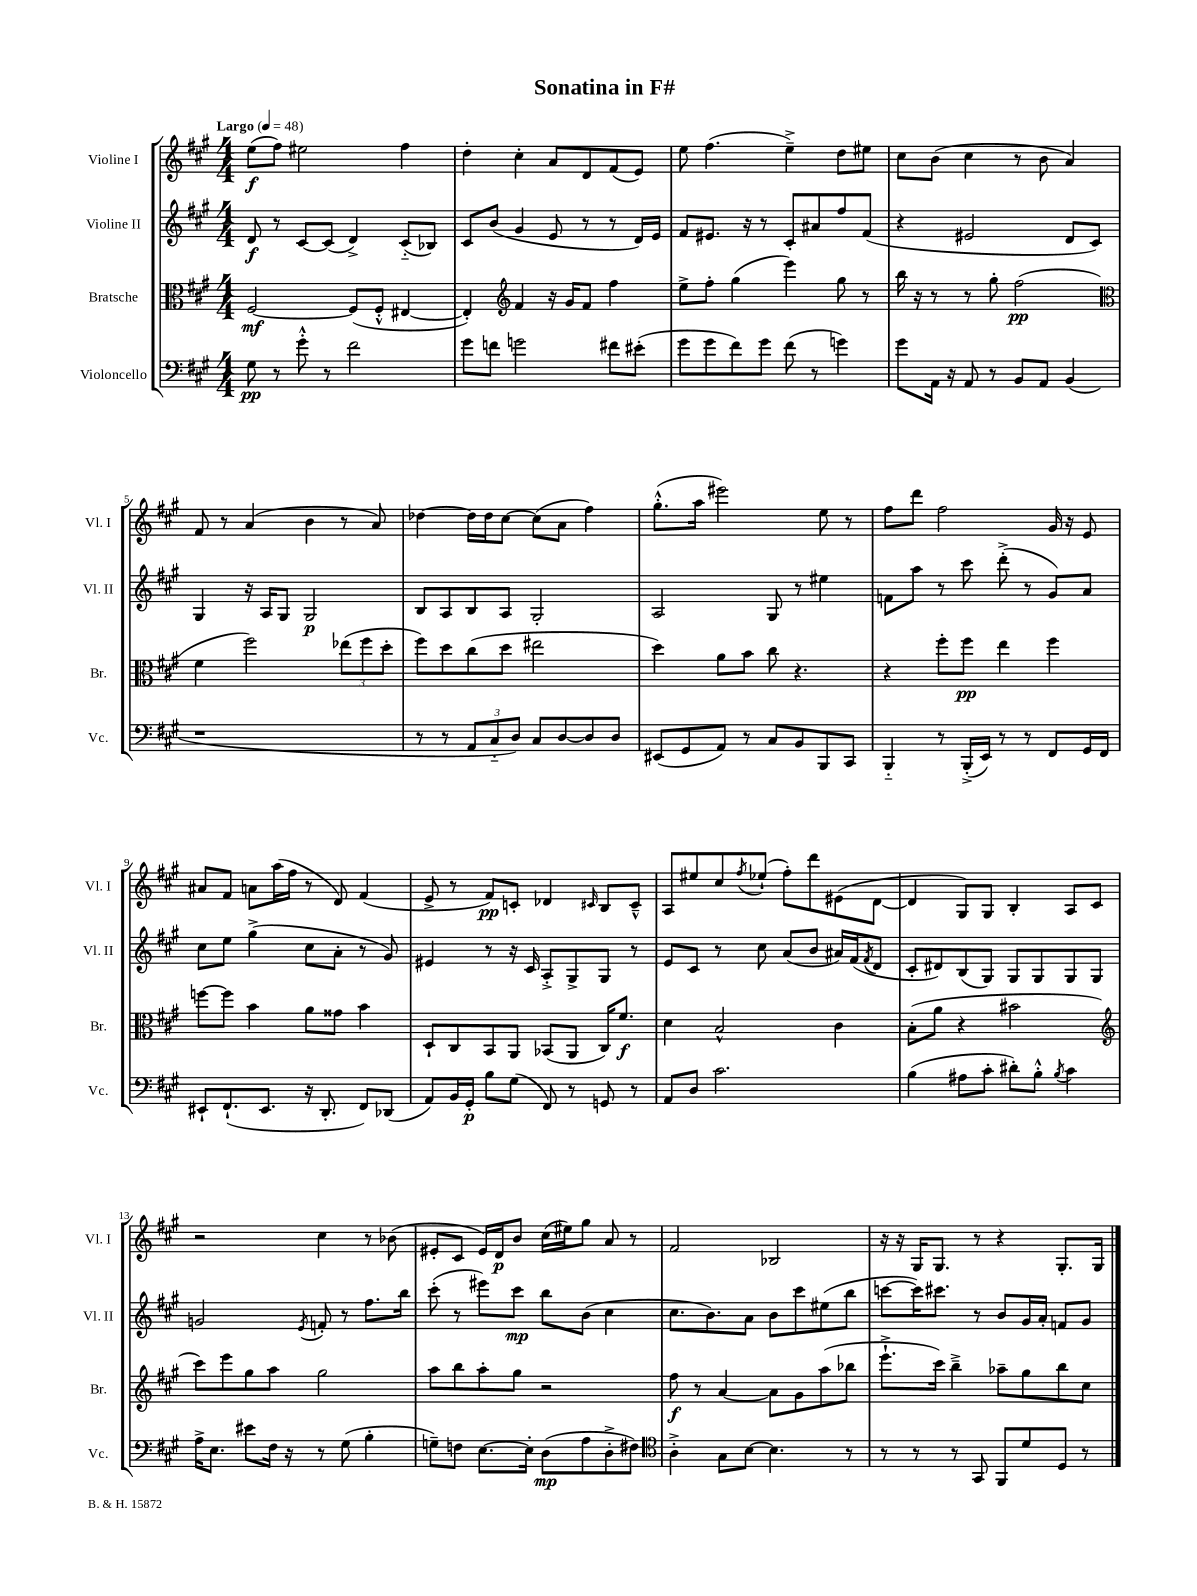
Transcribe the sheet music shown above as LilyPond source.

\header { title = "Sonatina in F#" }
<<
\new StaffGroup <<
\new Staff = "s0" \with { instrumentName = "Violine I" shortInstrumentName = "Vl. I" } {
    \clef treble \key a \major \numericTimeSignature \time 4/4 \tempo "Largo" 4 = 48
    e''8\f( fis''8) eis''2 fis''4 |
    d''4-. cis''4-. a'8 d'8 fis'8( e'8) |
    e''8 fis''4.( e''4--->) d''8 eis''8 |
    cis''8 b'8( cis''4 r8 b'8 a'4) |
    fis'8 r8 a'4( b'4 r8 a'8) |
    des''4~ des''16 des''16 cis''8~ cis''8( a'8 fis''4) |
    gis''8.-.-^( a''16 eis'''2) e''8 r8 |
    fis''8 d'''8 fis''2 gis'16 r16 e'8 |
    ais'8 fis'8 a'8 a''16( fis''16 r8 d'8) fis'4( |
    e'8-> r8 fis'8\pp) c'8-. des'4 \grace { cis'16 } b8 cis'8---^ |
    a8 eis''8 cis''8 \acciaccatura { fis''8 } ees''8-!( fis''8-.) d'''8 eis'8( d'8~ |
    d'4 gis8) gis8 b4-. a8 cis'8 |
    r2 cis''4 r8 bes'8( |
    eis'8-. cis'8 eis'16) d'16\p b'8 cis''16( eis''16) gis''8 a'8 r8 |
    fis'2 bes2 |
    r16 r16 gis16 gis8. r8 r4 gis8.-. gis16 \bar "|." |
}
\new Staff = "s1" \with { instrumentName = "Violine II" shortInstrumentName = "Vl. II" } {
    \clef treble \key a \major \numericTimeSignature \time 4/4
    d'8\f r8 cis'8~ cis'8( d'4->) cis'8-_( bes8) |
    cis'8 b'8( gis'4 e'8 r8 r8 d'16) e'16 |
    fis'8 eis'8. r16 r8 cis'8-. ais'8 fis''8 fis'8( |
    r4 eis'2 d'8 cis'8) |
    gis4 r16 a16 gis8 gis2\p |
    b8 a8 b8 a8 gis2-. |
    a2 gis8 r8 eis''4 |
    f'8 a''8 r8 cis'''8 d'''8-.->( r8 gis'8) a'8 |
    cis''8 e''8 gis''4->( cis''8 a'8-. r8 gis'8) |
    eis'4 r8 r16 cis'16 a8-.-> gis8-> gis8 r8 |
    e'8 cis'8 r8 cis''8 a'8( b'8 ais'16) fis'16( \acciaccatura { fis'8 } d'8 |
    cis'8-. dis'8) b8( gis8) gis8 gis8 gis8 gis8 |
    g'2 \acciaccatura { e'8 } f'8-. r8 fis''8. b''16 |
    cis'''8-.( r8 eis'''8) cis'''8\mp b''8 b'8( cis''4 |
    cis''8. b'8.) a'8 b'8 cis'''8 eis''8( b''8 |
    c'''8~ c'''16) cis'''8. r8 b'8 gis'16 a'16-. f'8 gis'8 \bar "|." |
}
\new Staff = "s2" \with { instrumentName = "Bratsche" shortInstrumentName = "Br." } {
    \clef alto \key a \major \numericTimeSignature \time 4/4
    fis2~\mf fis8( fis8-.-^ eis4~ |
    eis4-.) \clef treble fis'4 r16 gis'16 fis'8 fis''4 |
    e''8-> fis''8-. gis''4( e'''4) gis''8 r8 |
    b''16 r16 r8 r8 gis''8-. fis''2\pp( |
    \clef alto fis'4 fis''2) \tuplet 3/2 { ees''8( fis''8 d''8-. } |
    fis''8) d''8 cis''8( d''8 eis''2 |
    d''4) a'8 b'8 cis''8 r4. |
    r4 fis''8-. fis''8\pp e''4 fis''4 |
    f''8~ f''8 b'4 a'8 gisis'8 b'4 |
    d8-! cis8 b,8 a,8 bes,8( a,8 cis16) fis'8.\f |
    d'4 b2-^ cis'4 |
    b8-.( a'8 r4 bis'2 |
    \clef treble cis'''8) e'''8 gis''8 a''8 gis''2 |
    a''8 b''8 a''8-. gis''8 r2 |
    fis''8\f r8 a'4~ a'8 gis'8 a''8( bes''8 |
    e'''8.-!-> cis'''16) b''4---> aes''8-- gis''8 b''8 cis''8 \bar "|." |
}
\new Staff = "s3" \with { instrumentName = "Violoncello" shortInstrumentName = "Vc." } {
    \clef bass \key a \major \numericTimeSignature \time 4/4
    gis8\pp r8 gis'8-.-^ r8 fis'2 |
    gis'8 f'8 g'2 fis'8 eis'8-.( |
    gis'8 gis'8 fis'8) gis'8 fis'8( r8 g'4) |
    gis'8 a,16 r16 a,8 r8 b,8 a,8 b,4( |
    r1 |
    r8 r8 \tuplet 3/2 { a,8 cis8-_ d8) } cis8 d8~ d8 d8 |
    eis,8( gis,8 a,8) r8 cis8 b,8 b,,8 cis,8 |
    b,,4-_ r8 b,,16-.->( e,16) r8 r8 fis,8 gis,16 fis,16 |
    eis,8-! fis,8.-!( eis,8. r16 d,8.-. fis,8) des,8( |
    a,8) b,16 gis,16-.\p b8 gis8( fis,8) r8 g,8 r8 |
    a,8 d8 cis'2. |
    b4( ais8 cis'8-. dis'8-.) b8-.-^ \acciaccatura { b8 } cis'4 |
    a16-> e8. eis'8 fis16 r16 r8 gis8( b4-. |
    g8--) f8 e8.~ e16-. d8\mp( a8 d8-.-> fis8) |
    \clef tenor a4-.-> gis8 b8~ b4. r8 |
    r8 r8 r8 gis,8 fis,8 d'8 d8 r8 \bar "|." |
}
>>
>>
